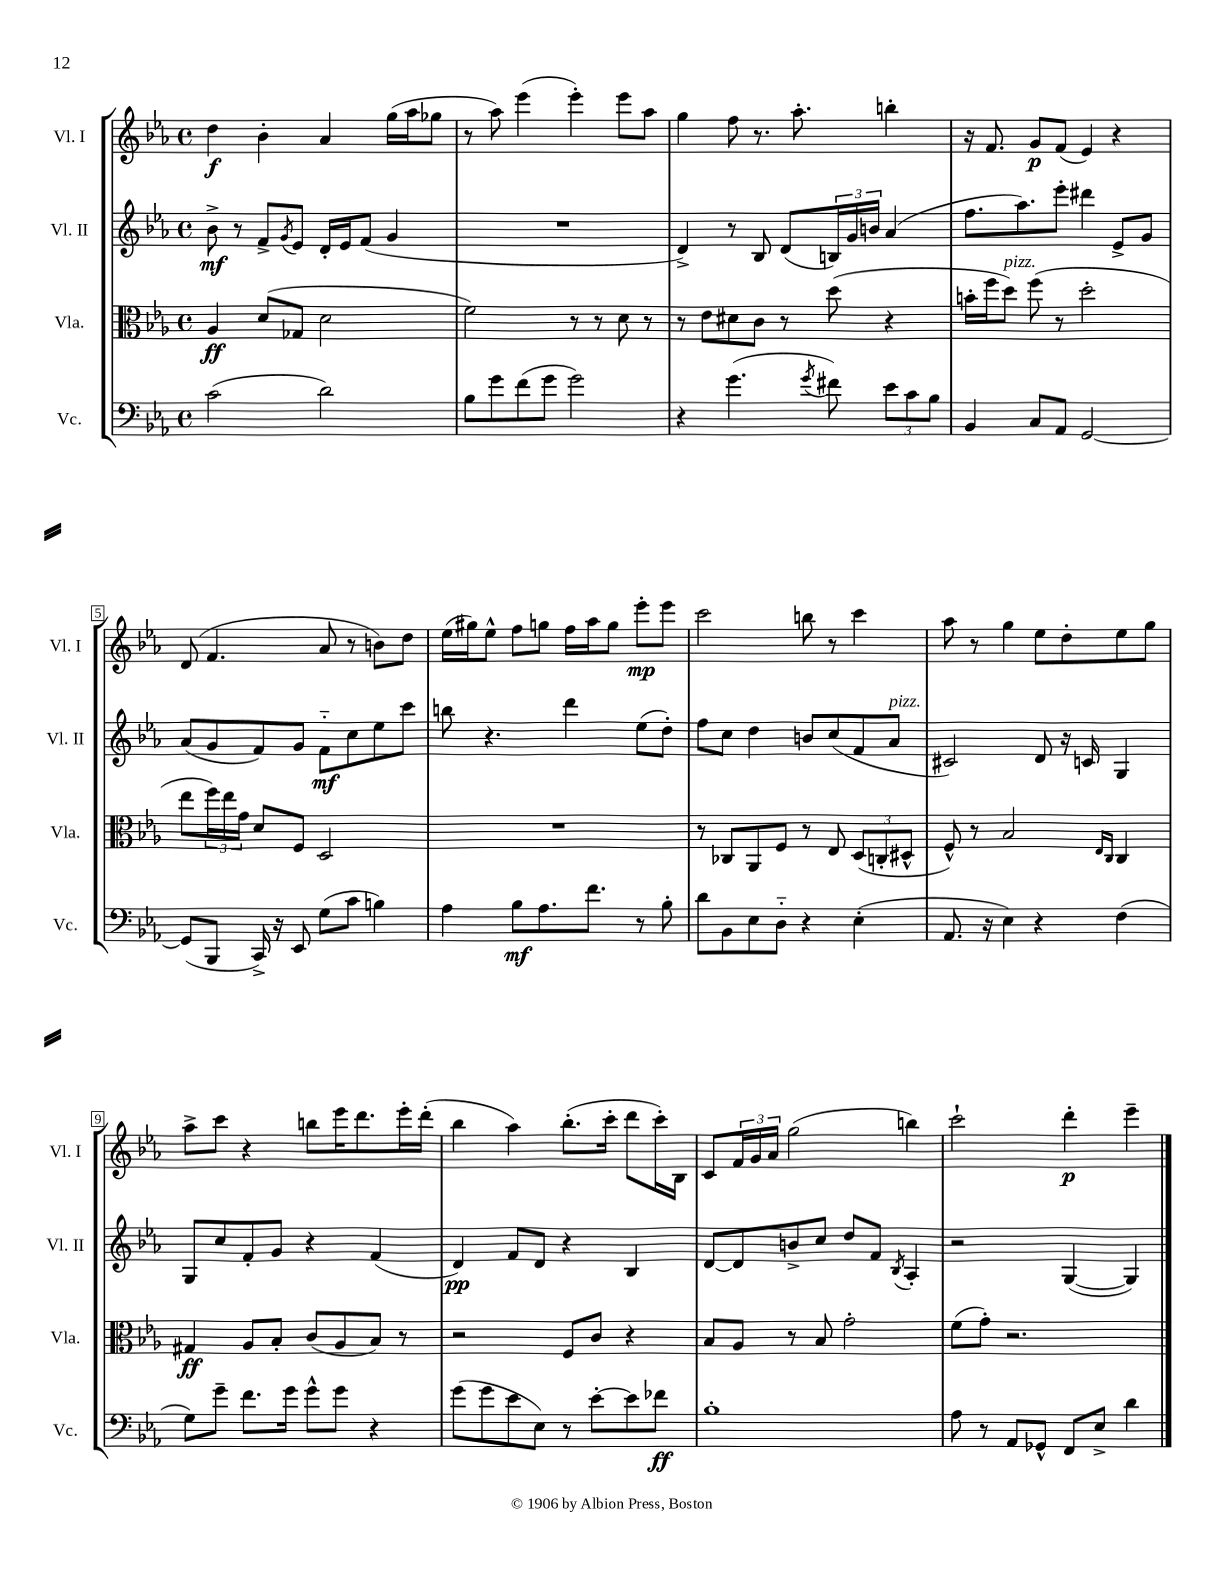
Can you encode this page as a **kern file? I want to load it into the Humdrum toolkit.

**kern	**kern	**kern	**kern
*staff4	*staff3	*staff2	*staff1
*clefF4	*clefC3	*clefG2	*clefG2
*k[b-e-a-]	*k[b-e-a-]	*k[b-e-a-]	*k[b-e-a-]
*M4/4	*M4/4	*M4/4	*M4/4
*met(c)	*met(c)	*met(c)	*met(c)
(2c\	4A-/	8b-^\	4dd\
.	.	8r	.
.	(8d/L	8f^/L	4b-'\
.	.	8qg/	.
.	8G-/J	8e-/J	.
2d\)	2d\	16d'/LL	4a-/
.	.	16e-/J	.
.	.	(8f/J	.
.	.	4g/	(16gg\LL
.	.	.	16aa-\J
.	.	.	8gg-\J
=	=	=	=
8B-\L	2f\)	1r	8r
8g\	.	.	8aa-\)
(8f\	.	.	(4eee-\
8g\J	.	.	.
2g\)	8r	.	4eee-'\)
.	8r	.	.
.	8d\	.	8eee-\L
.	8r	.	8aa-\J
=	=	=	=
4r	8r	4d^/)	4gg\
.	8e-\L	.	.
(4.g\	8d#\	8r	8ff\
.	8c\J	8B-/	8.r
.	8r	(8d/L	.
.	.	.	8.aa-'\
8qg/	.	.	.
8f#\)	(8dd\	24B/L)	.
.	.	24g/	.
.	.	24b/JJ	.
12e-\L	4r	(4a-/	4bb'\
12c\	.	.	.
12B-\J	.	.	.
=	=	=	=
4BB-/	16b'\LL	8.ff\L	16r
.	16ff\J	.	8.f/
.	8dd\J)	.	.
.	.	8.aa-\)	.
8C/L	(8ff\	.	8g/L
8AA-/J	8r	8eee-'\J	(8f/J
[2GG/	2dd'\	4ddd#\	4e-/)
.	.	8e-^/L	4r
.	.	8g/J	.
=	=	=	=
(8GG/]L	8ee-\L	(8a-/L	(8d/
8BBB-/J	24ff\L)	8g/	4.f/
.	24ee-\	.	.
.	24g\JJ	.	.
16CC^/)	8d/L	8f/)	.
16r	.	.	.
8EE-/	8F/J	8g/J	.
(8G\L	2D/	8f'~\L	8a-/
8c\J	.	8cc\	8r
4B\)	.	8ee-\	8b\L)
.	.	8ccc\J	8dd\J
=	=	=	=
4A-\	1r	8bb\	(16ee-\LL
.	.	.	16gg#\J)
.	.	4.r	8ee-^^\J
8B-\L	.	.	8ff\L
8.A-\	.	.	8gg\J
.	.	4ddd\	16ff\LL
8.f\J	.	.	16aa-\J
.	.	.	8gg\J
8r	.	(8ee-\L	8eee-'\L
8B-'\	.	8dd'\J)	8eee-\J
=	=	=	=
8d\L	8r	8ff\L	2ccc\
8BB-\	8C-/L	8cc\J	.
8E-\	8AA-/	4dd\	.
8D'~\J	8F/J	.	.
4r	8r	8b/L	8bb\
.	8E-/	(8cc/	8r
(4E-'\	(12D/L	8f/	4ccc\
.	12C'/	.	.
.	.	8a-/J	.
.	12D#^^/J	.	.
=	=	=	=
8.AA-/	8F^^/)	2c#/)	8aa-\
.	8r	.	8r
16r	.	.	.
4E-\)	2B-/	.	4gg\
4r	.	8d/	8ee-\L
.	.	16r	8dd'\
.	.	16c/	.
.	16qqE-/LL	.	.
.	16qqC/JJ	.	.
(4F\	4C/	4G/	8ee-\
.	.	.	8gg\J
=	=	=	=
8G\L)	4G#/	8G/L	8aa-^\L
8g~\J	.	8cc/	8ccc\J
8.f\L	8A-/L	8f'/	4r
.	8B-'/J	8g/J	.
16g\Jk	.	.	.
8g^^\L	(8c/L	4r	8bb\L
8g\J	8A-/	.	16eee-\K
.	.	.	8.ddd\
4r	8B-/J)	(4f/	.
.	8r	.	16eee-'\L
.	.	.	(16ddd'\JJ
=	=	=	=
(8g\L	2r	4d/)	4bb-\
8g\	.	.	.
8e-\	.	8f/L	4aa-\)
8E-\J)	.	8d/J	.
8r	8F/L	4r	(8.bb-'\L
[8e-'\L	8c/J	.	.
.	.	.	16ccc'\Jk
8e-\]	4r	4B-/	8ddd\L
8f-\J	.	.	16ccc'\L)
.	.	.	16B-\JJ
=	=	=	=
1B-'	8B-/L	[8d/L	8c/L
.	8A-/J	8d/]	24f/L
.	.	.	24g/
.	.	.	24a-/JJ
.	8r	8b^/	(2gg\
.	8B-/	8cc/J	.
.	2g'\	8dd/L	.
.	.	8f/J	.
.	.	8qB-/	.
.	.	4A-'/	4bb\)
=	=	=	=
8A-\	(8f\L	2r	2ccc`\
8r	8g'\J)	.	.
8AA-/L	2.r	.	.
8GG-^^/J	.	.	.
8FF/L	.	([4G/	4ddd'\
8E-^/J	.	.	.
4d\	.	4G/])	4eee-~\
==	==	==	==
*-	*-	*-	*-
